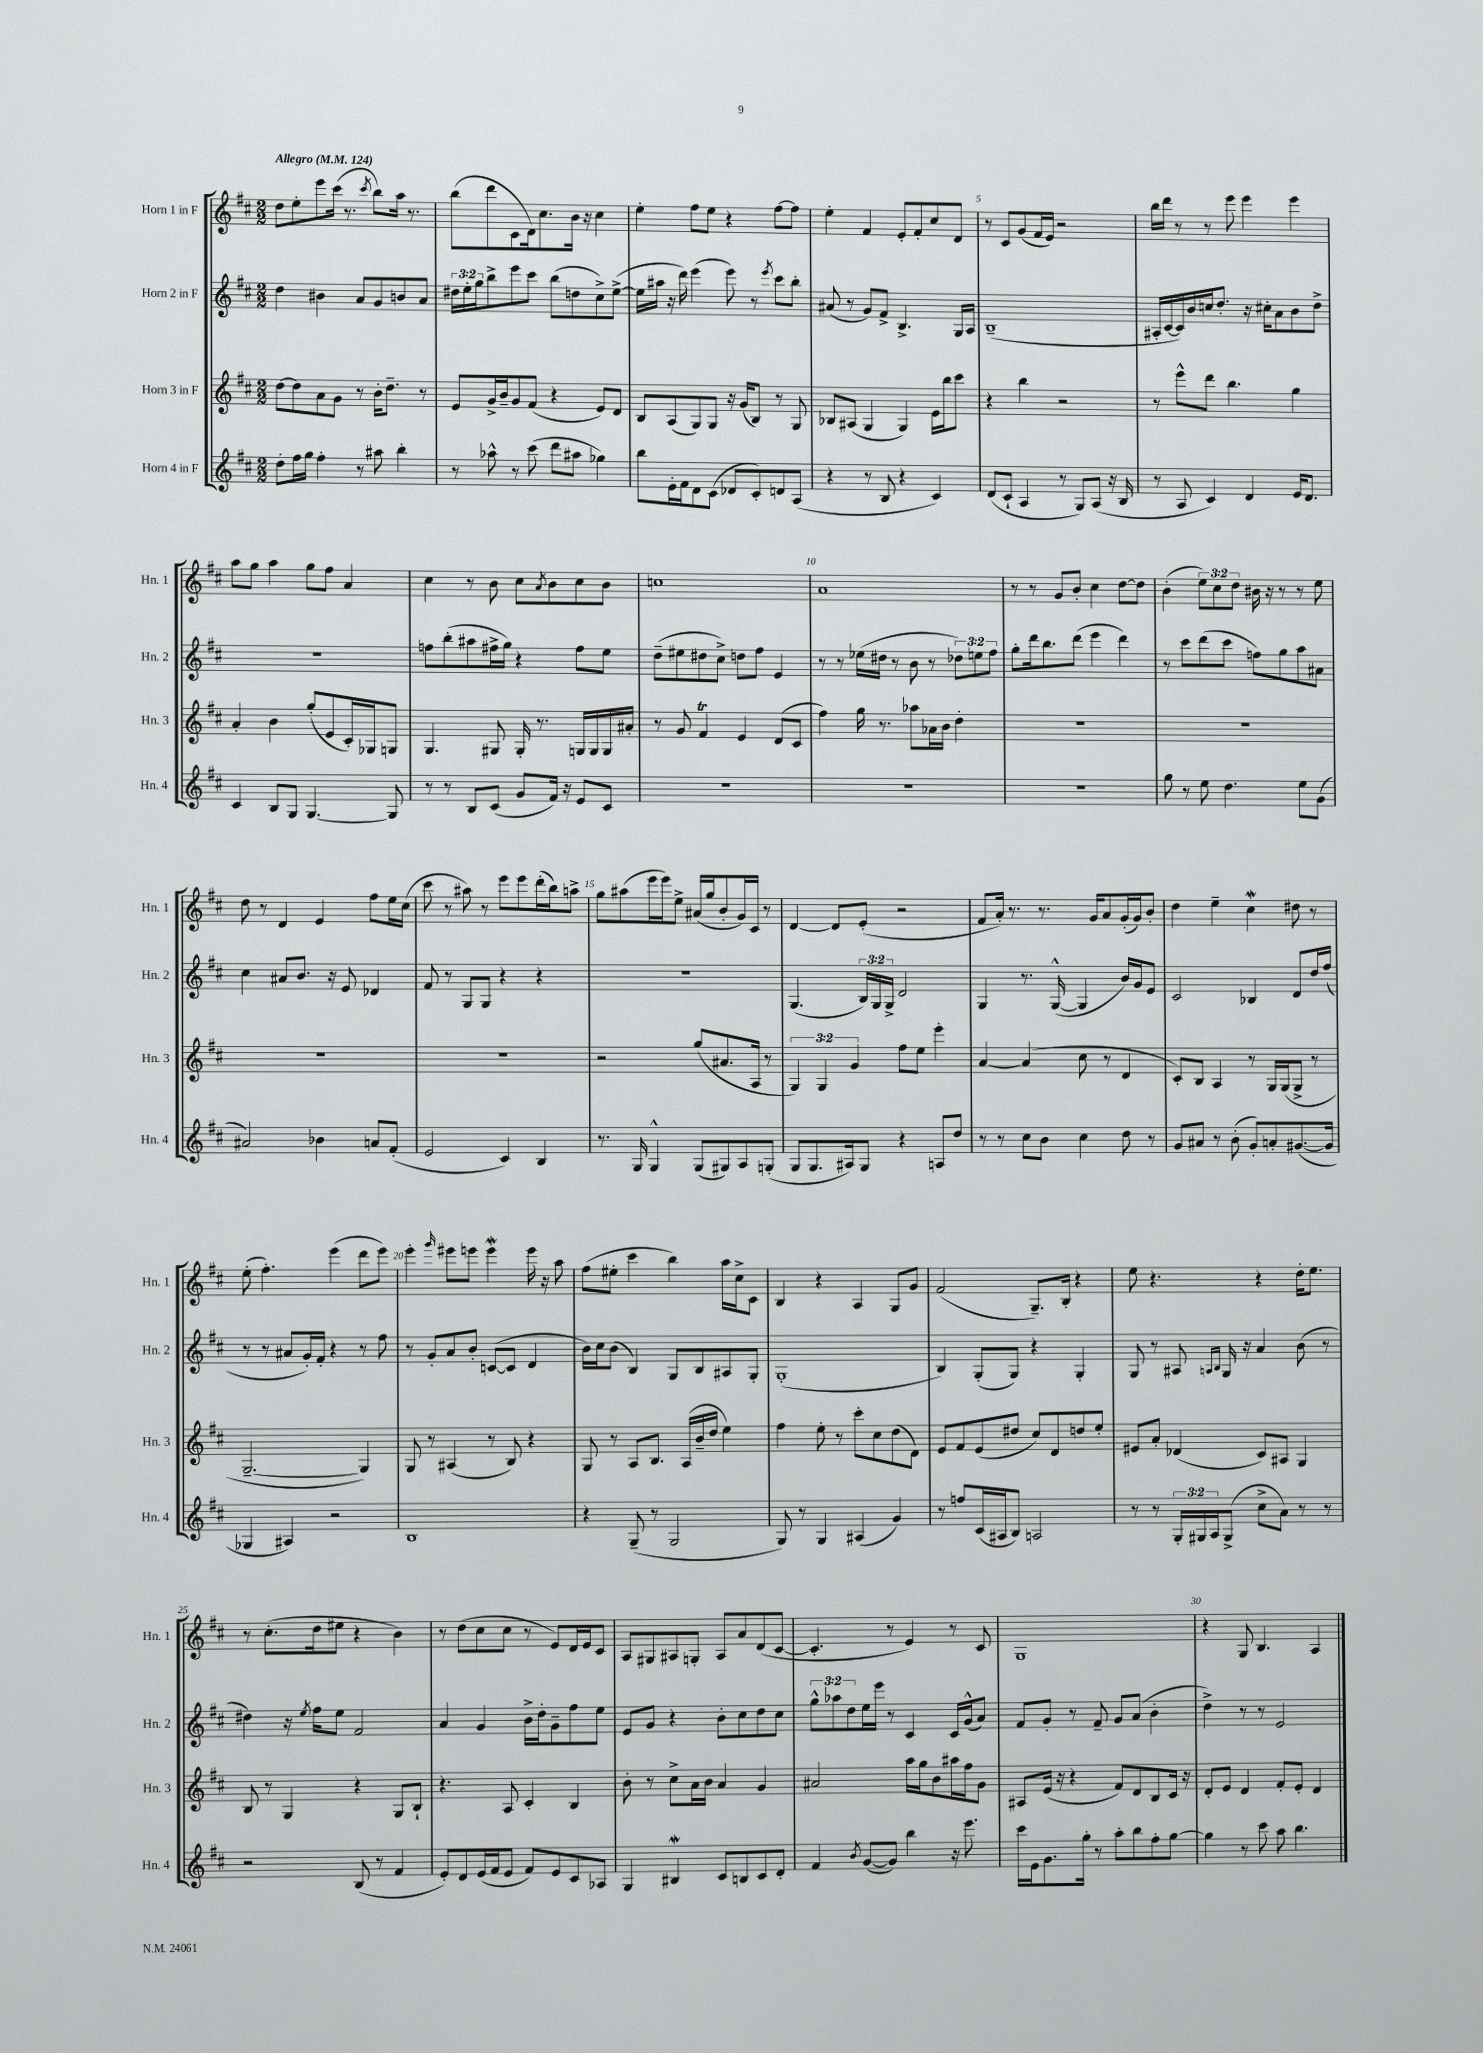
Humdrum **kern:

**kern	**kern	**kern	**kern
*staff4	*staff3	*staff2	*staff1
*clefG2	*clefG2	*clefG2	*clefG2
*k[f#c#]	*k[f#c#]	*k[f#c#]	*k[f#c#]
*M2/2	*M2/2	*M2/2	*M2/2
*MM124	*MM124	*MM124	*MM124
8dd'	[8dd	4dd	8dd
16ff#	8dd]	.	8ee'
16gg	.	.	.
4ff#'	8a	4b#	8eee
.	8g	.	(16ccc#
.	.	.	8.r
8r	8r	8a	.
.	.	.	8qccc#
8aa#	16b'	8g	8bb)
.	8.dd~	.	.
4bb'	.	8b	16aa
.	.	.	8.r
.	8r	8a	.
=	=	=	=
8r	8e	24dd#	(8bb
.	.	24ee'	.
.	.	24gg	.
8aa-^^	16g^	8bb^	8ddd
.	16b~	.	.
8r	8g	8eee	8c#
(8ccc#	(8f#	8ccc#	16d)
.	.	.	8.cc#
8ddd	4r	(8bb	.
8aa#	.	8dd	16b
.	.	.	16r
4gg-)	8e)	8cc#^)	4cc#
.	8d	([8ee^	.
=	=	=	=
8bb	8B	16ee]	4ee'
.	.	16aa#	.
16e'	(8A	16r	.
16f#	.	16ddd)	.
8d	8G)	(4eee	8ff#
(8c#	8G	.	8ee
8d-	16r	8eee)	4r
.	(16g	.	.
8c#')	8B)	8r	.
.	.	8qeee	.
8d	8r	8ccc#	[8ff#
(8A	8G	8bb'	8ff#]
=	=	=	=
4r	8B-	(8a#	4ee'
.	(8A#	8r	.
8r	4G	8g)	4f#
8B	.	8f#^	.
4r	4G)	4.B^	8e'
.	.	.	8f#'
4c#)	16e	.	8cc#
.	16bb	.	.
.	8ccc#	16G	8d
.	.	16A	.
=	=	=	=
(8d	4r	(1B~	8r
8c#`	.	.	8c#
4A	4bb	.	(8g
.	.	.	16f#
.	.	.	16e)
8r	2r	.	2r
8G)	.	.	.
(8A	.	.	.
16r	.	.	.
16B	.	.	.
=	=	=	=
8r	8r	16A#'	16bb
.	.	[16c#	16ddd
8A	8eee^^	16c#])	8r
.	.	16b	.
4c#)	8ddd	16cc	8r
.	.	8.dd'	.
.	4.bb	.	8eee
4d	.	16r	4eee
.	.	16cc#'	.
.	.	8a	.
16e	4gg	8b	4eee
8.d	.	.	.
.	.	8dd^	.
=	=	=	=
4c#	4a'	1r	8aa
.	.	.	8gg
8B	4b	.	4aa
8G	.	.	.
[4.G	(8gg'	.	8gg
.	8e	.	8ff#
.	16c#')	.	4a
.	16G-	.	.
8G]	8G	.	.
=	=	=	=
8r	4.G	8ff	4cc#
8r	.	(8bb'	.
8B	.	8aa#	8r
(8c#	8G#	16ff#^	8b
.	.	16gg)	.
8g	16G#'	4r	8cc#
.	8.r	.	.
.	.	.	8qa
16f#)	.	.	8b
16r	.	.	.
8e	16G	8ff#	8cc#
.	16G	.	.
8c#	16G	8ee	8b
.	16a#'	.	.
=	=	=	=
1r	8r	(8dd~	1cc
.	8g	8ee#	.
.	4f#	8dd#	.
.	.	8cc#^)	.
.	4e	8dd	.
.	.	8ff#	.
.	(8d	4e	.
.	8c#	.	.
=	=	=	=
1r	4ff#)	8r	1a
.	.	8r	.
.	16gg	(16ee-	.
.	8.r	16dd#	.
.	.	8r	.
.	8aa-	8b	.
.	16a-	8r	.
.	16b	.	.
.	4dd'	12dd-)	.
.	.	12ee	.
.	.	12ff#	.
=	=	=	=
1r	1r	8gg'	8r
.	.	16ddd	8r
.	.	8.bb	.
.	.	.	8g
.	.	(8ddd	8b'
.	.	4eee	4cc#
.	.	4ddd)	[8dd
.	.	.	8dd]
=	=	=	=
8gg	1r	8r	(4b'
8r	.	8ccc#	.
8ee	.	(8ddd	12ee)
.	.	.	12cc#
4.dd	.	8ccc#	.
.	.	.	12dd
.	.	8ff)	16b#
.	.	.	16r
.	.	8gg	8r
8ee	.	8aa	8r
(8g	.	8a#	8ee
=	=	=	=
2a#)	1r	4cc#	8dd
.	.	.	8r
.	.	8a#	4d
.	.	8.b	.
4b-	.	.	4e
.	.	16r	.
.	.	8e	.
8a	.	4d-	8ff#
(8f#'	.	.	16ee
.	.	.	(16cc#
=	=	=	=
2e	1r	8f#	8ccc#
.	.	8r	8r
.	.	8G	8aa#)
.	.	8G	8r
4c#)	.	4r	8eee
.	.	.	8eee
4B	.	4r	(16ddd'
.	.	.	16bb)
.	.	.	8aa^
=	=	=	=
8.r	2r	1r	8gg
.	.	.	(8aa#
16G	.	.	.
4G^^	.	.	16eee
.	.	.	16eee)
.	.	.	8ee^
(8G	(8gg	.	(16a#
.	.	.	16gg
8G#)	8.a#	.	8b'
8A	.	.	16g)
.	16A	.	16c#
(8G'	8r	.	8r
=	=	=	=
8G	6G)	(4.G	[4d
8.G	.	.	.
.	6G	.	.
.	.	.	8d]
16A#)	.	.	.
.	6g	.	.
8G	.	24B)	(8e'
.	.	24G	.
.	.	24G^	.
4r	8ff#	2d	2r
.	8ee	.	.
8A	4eee'	.	.
8dd	.	.	.
=	=	=	=
8r	[4a	4G	8f#
8r	.	.	16a')
.	.	.	8.r
8cc#	(4a]	8.r	.
8b	.	.	8.r
.	.	([16G^^	.
4cc#	8cc#	4G]	.
.	.	.	16g
.	8r	.	8a
8dd	4d	16b)	(16g'
.	.	16g	16g)
8r	.	8e	8b'
=	=	=	=
8g	8c#')	2c#	4dd
8a#	8B	.	.
8r	4A	.	4ee~
(8b'	.	.	.
8g')	8r	4B-	4cc#
8a'	16G	.	.
.	(16G	.	.
([8.g#	8G^	8d	8dd#
.	8r	16dd	8r
16g#]	.	(16ff#	.
=	=	=	=
4G-	[2.G~	8r	(8ee'
.	.	8r	4.ff#')
4A#)	.	8a#	.
.	.	16g')	.
.	.	16f#'	.
2r	.	4r	(4eee
.	4G])	8r	8ddd
.	.	8ff#	8eee)
=	=	=	=
1B	8G	8r	4eee'
.	8r	8g'	.
.	.	.	16qqggg
.	(4A#	8a	8eee#
.	.	8b'	8eee
.	8r	([8c	4eee
.	8B)	8c]	.
.	4r	4d	16eee
.	.	.	16r
.	.	.	8aa
=	=	=	=
4r	8G	16b)	(8ff#
.	.	16cc#	.
.	8r	(8b	8ee#'
(8G~	8A	4B)	4ccc#
8r	8.B	.	.
2G	.	8G	4bb)
.	(16A	.	.
.	16b~	8B	.
.	16dd	.	.
.	4ee)	8A#	16aa
.	.	.	16cc#^
.	.	8G'	8c#
=	=	=	=
8G)	4ff#	(1G'	4B
8r	.	.	.
4G	8ee'	.	4r
.	8r	.	.
(4A#	8ccc#'	.	4A
.	8cc#	.	.
4g)	(8dd	.	8G
.	8d)	.	8g
=	=	=	=
8r	8e	4B)	(2f#
8ff	8f#	.	.
(16c#	(8e	(8G'	.
16A#	.	.	.
8B)	8dd#	8G)	.
2A	8cc#)	4r	8.G~)
.	8d	.	.
.	.	.	16B'
.	8dd	4G'	4r
.	8ee'	.	.
=	=	=	=
8r	8e#	8G	8ee
8r	8a'	8r	4.r
24G'	(4d-	8A#	.
24G#	.	.	.
24A	.	.	.
.	.	16qqA	.
.	.	16qqB	.
(8G#^	.	16G	.
.	.	16r	.
8cc#^	8c#)	4a	4r
8a)	8A#	.	.
8r	4G	(8b	16dd'
.	.	.	8.ee
8r	.	8r	.
=	=	=	=
2r	8B	4dd#)	8r
.	8r	.	(8.cc#'
.	4G	16r	.
.	.	8qee	.
.	.	16ff#	16dd
.	.	8ee	8ee#
(8B	4r	2f#	4r
8r	.	.	.
4f#	8G	.	4b)
.	8B`	.	.
=	=	=	=
8e')	4.r	4a	8r
8d	.	.	(8dd
(16e	.	4g	8cc#
16f#	.	.	.
8e	8A	.	8cc#
8f#)	4c#'	16b^	8r
.	.	16dd'	.
8e	.	8g~	8e)
8c#	4B	8ff#	16d
.	.	.	16e
8A-	.	8ee	8c#
=	=	=	=
4G	8b'	8e	8A
.	8r	8g	8G#
4B#	8cc#^	4r	8A#
.	16a	.	8G'
.	16b	.	.
8c#	4a	8b'	8A#
8B	.	8cc#	8a
8c#	4g	8dd	(8d
8d'	.	8cc#	[8c#
=	=	=	=
4f#	2a#	12gg^^	4.c#']
.	.	12aa-	.
.	.	12dd	.
8qb	.	.	.
([8g	.	16ee	.
.	.	16eee	.
8g])	.	8r	8r
4bb	16aa	4c#	4e)
.	16gg	.	.
.	8b	.	.
16r	16aa#	16c#	8r
8.eee	16ff#	(16g^^	.
.	8g	8a)	8c#
=	=	=	=
16ccc#	8A#	8f#	1G
16e	.	.	.
8.g	(16e	8g'	.
.	16r	.	.
.	4r	8r	.
16gg'	.	.	.
8r	.	8f#~	.
8aa'	8f#)	8g	.
8bb	8d	(8a	.
8ff#'	8B	4b'	.
[8gg	16c#	.	.
.	16r	.	.
=	=	=	=
4gg]	8d'	4dd^)	4r
.	8e	.	.
8r	4d	8r	8G
8ccc#	.	8r	4.B
8aa	8f#'	2e	.
4.bb	8e'	.	.
.	4d	.	4A
==	==	==	==
*-	*-	*-	*-
